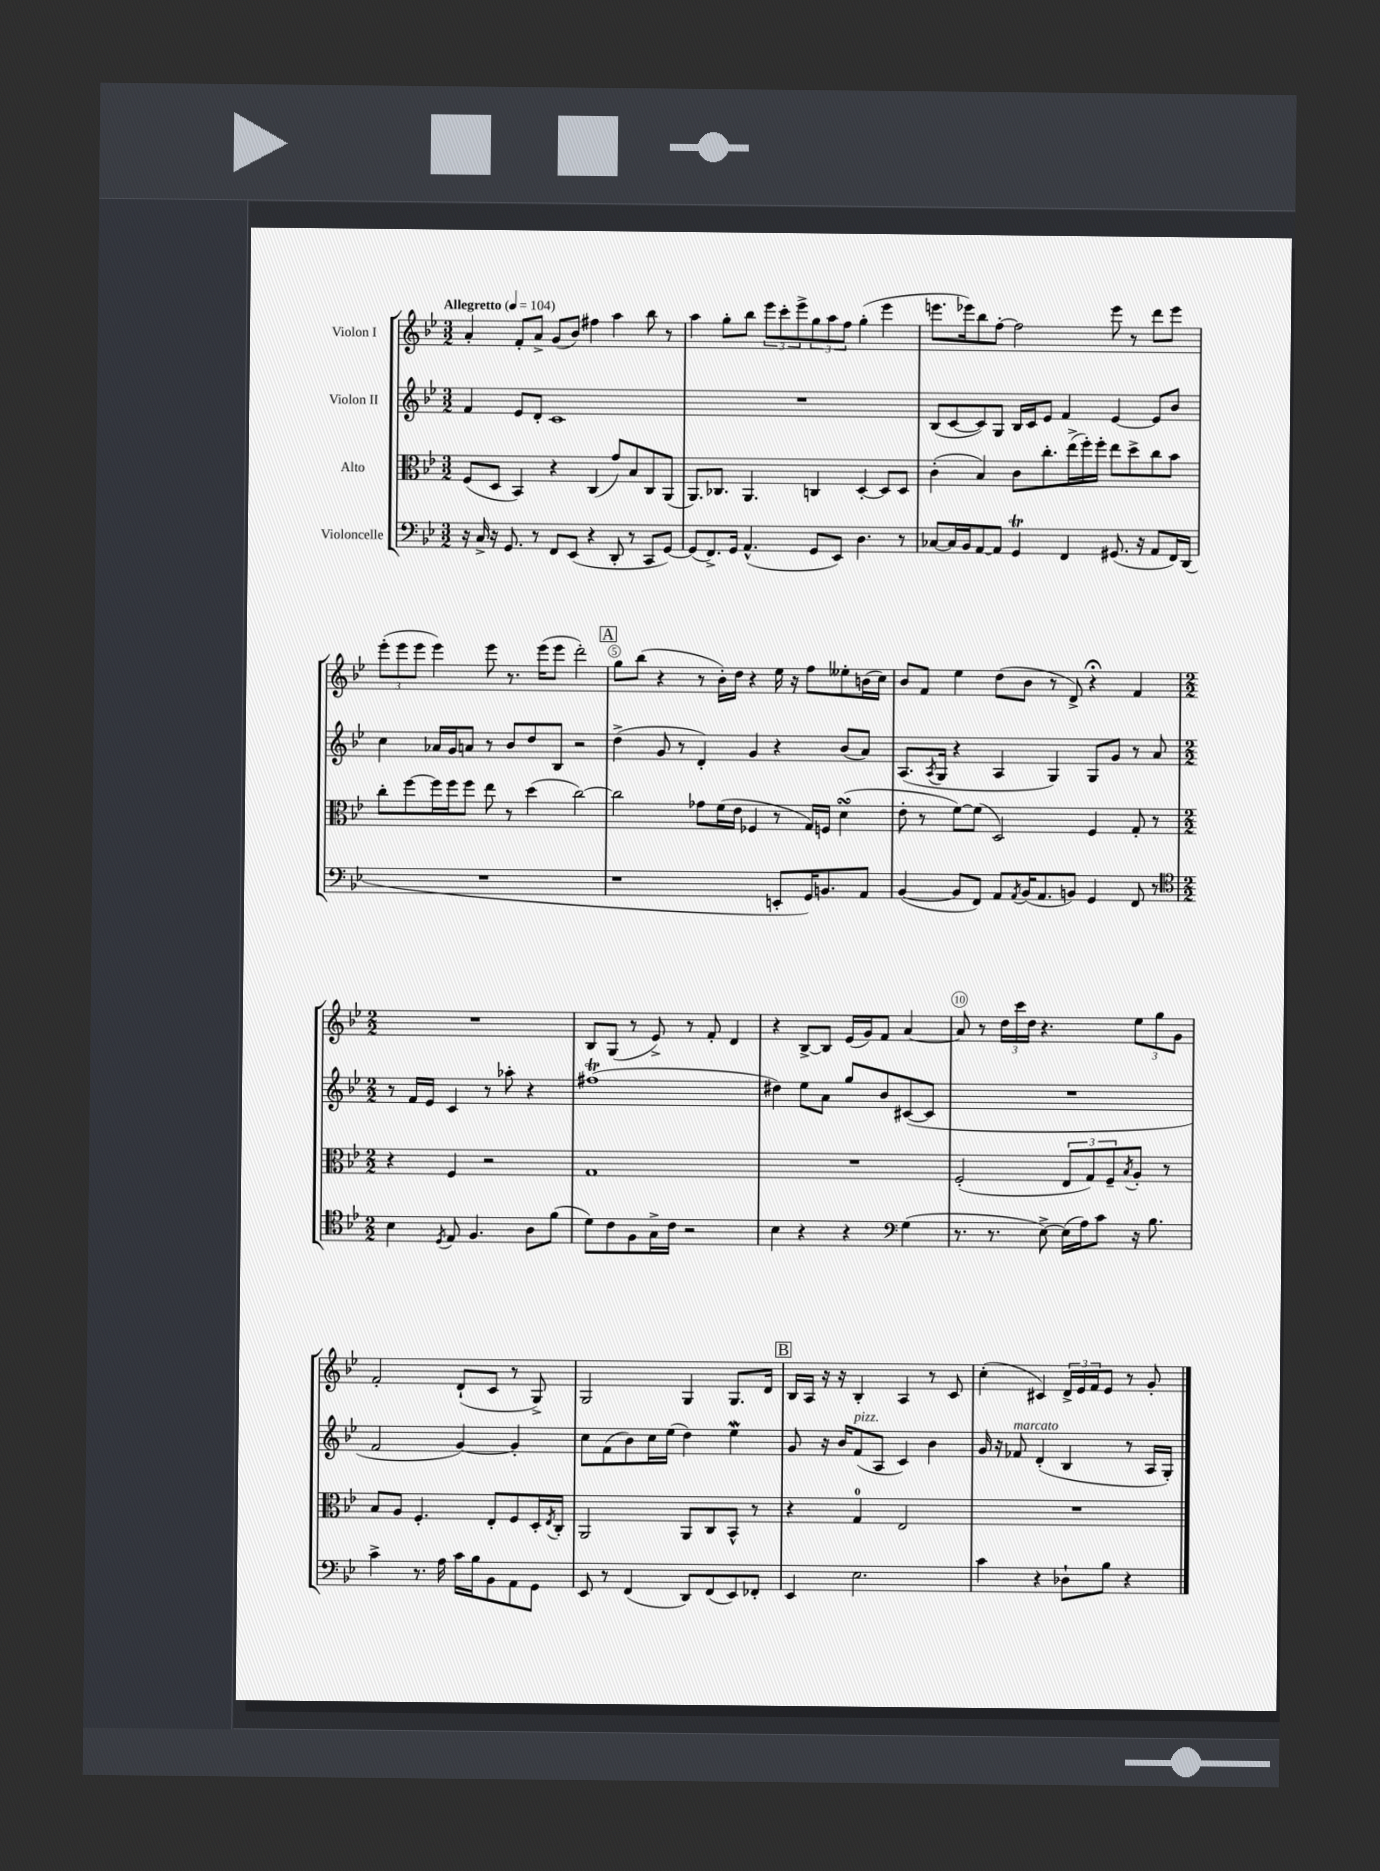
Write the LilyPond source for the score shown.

<<
\new StaffGroup <<
\new Staff = "s0" \with { instrumentName = "Violon I" } {
    \clef treble \key bes \major \numericTimeSignature \time 3/2 \tempo "Allegretto" 4 = 104
    a'4-. f'8-. a'8-> g'8( bes'8) fis''4 a''4 bes''8 r8 |
    a''4 g''8-. bes''8 \tuplet 3/2 { ees'''8 c'''8-. ees'''8-> } \tuplet 3/2 { g''8 a''8 f''8 } g''4-.( ees'''4 |
    e'''8. ees'''16) bes''8 f''8~-. f''2 ees'''8 r8 d'''8 ees'''8 |
    \tuplet 3/2 { ees'''8-.( ees'''8 ees'''8 } ees'''4) ees'''8 r8. ees'''16( ees'''8 d'''2-.) |
    \mark \markup { \box "A" } g''8 bes''8( r4 r8 bes'16-.) d''16 r4 ees''16 r16 f''8 eeses''8-. b'16( c''16) |
    bes'8 f'8 ees''4 d''8( bes'8 r8 d'8->) r4\fermata f'4 |
    \numericTimeSignature \time 2/2 R1 |
    bes8 g8( r8 ees'8->) r8 f'8-. d'4 |
    r4 bes8~-> bes8 ees'16( g'16) f'8 a'4~ |
    a'8 r8 \tuplet 3/2 { d''16 c'''16 d''16 } r4. \tuplet 3/2 { ees''8 g''8 g'8 } |
    f'2-. d'8-!( c'8 r8 g8->) |
    g2 g4 g8. d'16 |
    \mark \markup { \box "B" } bes16 a16 r16 r16 bes4-. a4 r8 c'8 |
    c''4-.( cis'4) \tuplet 3/2 { d'16-> ees'16 f'16 } ees'8 r8 g'8-. \bar "|." |
}
\new Staff = "s1" \with { instrumentName = "Violon II" } {
    \clef treble \key bes \major \numericTimeSignature \time 3/2
    f'4 ees'8 d'8-. c'1 |
    R1. |
    bes8( c'8~ c'8) g8 bes16 c'16 ees'8 f'4 ees'4~ ees'8 bes'8 |
    c''4 aes'16 g'16 a'8 r8 bes'8 d''8 bes8 r2 |
    \mark \markup { \box "A" } d''4->( g'8 r8 d'4-.) g'4 r4 bes'8( a'8) |
    a8.( \acciaccatura { a8 } g16 r4 a4 g4) g8 g'8 r8 a'8 |
    \numericTimeSignature \time 2/2 r8 f'16 ees'16 c'4 r8 aes''8-. r4 |
    fis''1\trill( |
    dis''4) ees''8 a'8 g''8 bes'8 cis'8~( cis'8 |
    R1 |
    f'2 g'4~) g'4-. |
    c''8 f'8( bes'8) c''16 ees''16( d''4) ees''4\mordent |
    \mark \markup { \box "B" } g'8 r16 bes'16 f'8^\markup { \italic "pizz." }( a8 c'4) bes'4 |
    g'16 r16 fes'8^\markup { \italic "marcato" } d'4-.( bes4 r8 a16 g16-.) \bar "|." |
}
\new Staff = "s2" \with { instrumentName = "Alto" } {
    \clef alto \key bes \major \numericTimeSignature \time 3/2
    f8( d8 bes,4) r4 c4( g'8) bes8 c8 a,8( |
    a,8.) ces8. a,4. c4 d4~-. d8 d8 |
    c'4-.( bes4) c'8 c''8.-. ees''16->( f''16-.) f''16-. ees''8 d''8-> c''8 bes'8 |
    c''8-. f''8~ f''16 f''16 f''8 ees''8 r8 d''4( c''2~) |
    \mark \markup { \box "A" } c''2 ges'8 f'16( ees'16 fes4 r8 g16) f16 d'4\turn( |
    ees'8-. r8 f'8~) f'8( d2) f4 g8-. r8 |
    \numericTimeSignature \time 2/2 r4 f4 r2 |
    g1 |
    R1 |
    f2-.( \tuplet 3/2 { ees8 g8) f8-- } \acciaccatura { bes8 } a8-. r8 |
    bes8 a8 f4.-. ees8-. f8 d16-. \acciaccatura { ees8 } c16-. |
    a,2 a,8 c8 bes,8-^ r8 |
    \mark \markup { \box "B" } r4 g4-0 ees2 |
    R1 \bar "|." |
}
\new Staff = "s3" \with { instrumentName = "Violoncelle" } {
    \clef bass \key bes \major \numericTimeSignature \time 3/2
    r16 c16-> r16 g,8. r8 f,8 ees,8( r4 d,8-. r8 c,8 g,8~) |
    g,8( f,8.->) g,16 a,4.-^( g,8 ees,8) d4. r8 |
    ces8~ ces16 bes,16 a,8~ a,8 g,4\trill f,4 gis,8.( r16 a,8 f,16) d,16( |
    R1. |
    \mark \markup { \box "A" } r1 e,8-. g,16) b,8. a,8 |
    bes,4~( bes,8 f,8) a,8 \acciaccatura { a,8 } bes,16( a,8. b,8) g,4 f,8 r8 |
    \numericTimeSignature \time 2/2 \clef tenor bes4 \acciaccatura { d8 } ees8 f4. a8 f'8( |
    d'8) c'8 f8 g16-> c'16 r2 |
    bes4 r4 r4 \clef bass g4( |
    r8. r8. ees8~->) ees16( a16) c'8 r16 bes8. |
    c'4-> r8. a16 c'16 bes16 bes,8 a,8 g,8 |
    ees,8 r8 f,4( d,8) f,8( ees,8) fes,8-. |
    \mark \markup { \box "B" } ees,4 ees2. |
    c'4 r4 des8-! bes8 r4 \bar "|." |
}
>>
>>
\layout { \context { \Score \override BarNumber.break-visibility = ##(#f #t #t) barNumberVisibility = #(every-nth-bar-number-visible 5) \override BarNumber.stencil = #(make-stencil-circler 0.1 0.3 ly:text-interface::print) } }
